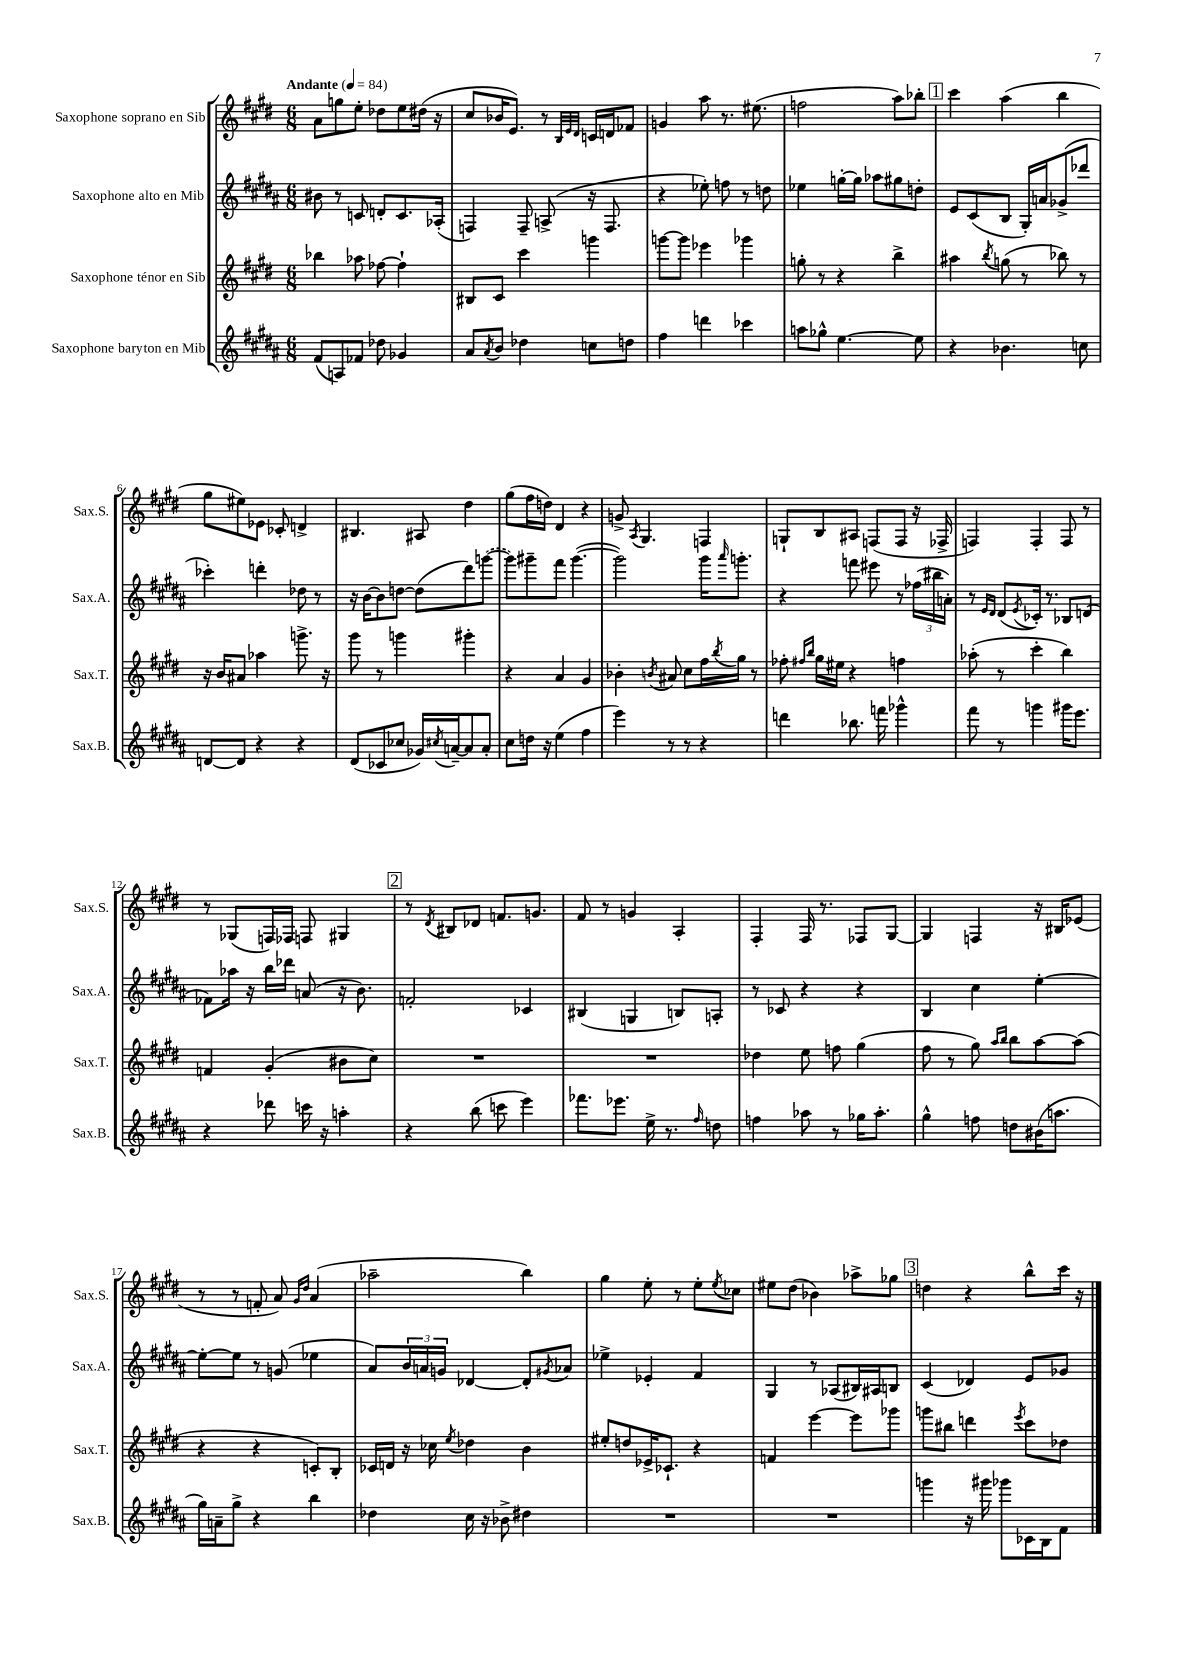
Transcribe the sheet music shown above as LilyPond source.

<<
\new StaffGroup <<
\new Staff = "s0" \with { instrumentName = "Saxophone soprano en Sib" shortInstrumentName = "Sax.S." } {
    \clef treble \key e \major \numericTimeSignature \time 6/8 \tempo "Andante" 4 = 84
    a'8 g''8 e''8-. des''8 e''8 dis''16( r16 |
    cis''8 bes'16 e'8.) r8 \grace { b32 e'32 dis'32 } c'16 d'16 fes'8 |
    g'4 a''8 r8. eis''8.( |
    f''2 a''8) bes''8-. |
    \mark \markup { \box "1" } cis'''4 a''4( b''4 |
    gis''8 eis''8) ees'8 ces'8-. d'4-> |
    bis4. ais8 dis''4 |
    gis''8( fis''16 d''16) dis'4 r4 |
    g'8-> \acciaccatura { a8 } gis4. f4 |
    g8-! b8 ais8 f8( f8 r16 fes16-> |
    f4) f4-. f8 r8 |
    r8 ges8( f16) fes16 f8 gis4 |
    \mark \markup { \box "2" } r8 \acciaccatura { dis'8 } bis8 des'8 f'8. g'8. |
    fis'8 r8 g'4 a4-. |
    fis4-. fis16 r8. fes8 gis8~ |
    gis4 f4 r16 bis16 ees'8( |
    r8 r8 f'8-. a'8) \grace { gis'16 dis''16 } a'4( |
    aes''2-- b''4) |
    gis''4 e''8-. r8 e''8-. \acciaccatura { e''8 } ces''8 |
    eis''8 dis''8( bes'4) aes''8-> ges''8 |
    \mark \markup { \box "3" } d''4 r4 b''8-^ cis'''16 r16 \bar "|." |
}
\new Staff = "s1" \with { instrumentName = "Saxophone alto en Mib" shortInstrumentName = "Sax.A." } {
    \clef treble \key b \major \numericTimeSignature \time 6/8
    bis'8 r8 c'8 d'8-. c'8. aes16-.( |
    f4) f8-- a8->( r16 f8. |
    r4 ees''8-.) f''8 r8 d''8 |
    ees''4 g''16~-. g''16 aes''8 gis''8 d''8-. |
    \mark \markup { \box "1" } e'8 cis'8( b8 gis16-.) a'16 ges'8->( des'''8 |
    ces'''4-.) d'''4-. des''8 r8 |
    r16 b'16~ b'8 d''8~ d''8( dis'''8) \once \slurDashed g'''8~( |
    g'''8) gis'''8-- fis'''8 gis'''4.~( |
    gis'''2) gis'''16 \grace { ais'''16 } g'''8.-. |
    r4 f'''8 eis'''8 r8 \tuplet 3/2 { fes''16( bis''16 a'16-.) } |
    r8 \grace { e'16 dis'16 } dis'8( \acciaccatura { e'8 } ces'16-.) r8. bes8 d'8( |
    fes'8) aes''16 r16 b''16 des'''16 a'8( r16 b'8.) |
    \mark \markup { \box "2" } f'2-. ces'4 |
    bis4( g4 b8) a8-. |
    r8 ces'8 r4 r4 |
    b4 cis''4 e''4~-. |
    e''8~-. e''8 r8 g'8( ees''4 |
    ais'8) \tuplet 3/2 { b'16 a'16 g'16 } des'4~ des'8-. \acciaccatura { gis'8 } aes'8 |
    ees''4-> ees'4-. fis'4 |
    gis4 r8 aes8( bis16) ais16 b8 |
    \mark \markup { \box "3" } cis'4( des'4) e'8 ges'8 \bar "|." |
}
\new Staff = "s2" \with { instrumentName = "Saxophone ténor en Sib" shortInstrumentName = "Sax.T." } {
    \clef treble \key e \major \numericTimeSignature \time 6/8
    bes''4 aes''8 fes''8~ fes''4-! |
    bis8 cis'8 cis'''4 g'''4 |
    g'''8~ g'''8 ees'''4 ges'''4 |
    g''8-. r8 r4 b''4-> |
    \mark \markup { \box "1" } ais''4 \acciaccatura { b''8 } g''8( r8 bes''8) r8 |
    r16 b'16 ais'8 aes''4 g'''8.-> r16 |
    gis'''8 r8 g'''4 gis'''4-. |
    r4 a'4 gis'4 |
    bes'4-. \acciaccatura { b'8 } ais'8 cis''8 fis''16 \acciaccatura { b''8 } gis''16 r8 |
    fes''8-. \grace { fis''16 b''16 } gis''16 eis''16 r4 f''4 |
    aes''8-.( r8 cis'''4-. b''4) |
    f'4 gis'4-.( bis'8 cis''8) |
    \mark \markup { \box "2" } R2. |
    R2. |
    des''4 e''8 f''8 gis''4( |
    fis''8 r8 gis''8) \grace { a''16 b''16 } b''8 a''8~ a''8( |
    r4 r4 c'8-.) b8-. |
    ces'16 d'16 r16 ces''16 \acciaccatura { e''8 } des''4 b'4 |
    eis''8-. d''8 ees'16-> ces'8.-! r4 |
    f'4 e'''4~ e'''8 ges'''8 |
    \mark \markup { \box "3" } g'''8 bis''8 d'''4 \acciaccatura { e'''8 } cis'''8 des''8 \bar "|." |
}
\new Staff = "s3" \with { instrumentName = "Saxophone baryton en Mib" shortInstrumentName = "Sax.B." } {
    \clef treble \key b \major \numericTimeSignature \time 6/8
    fis'8( a8) fes'8 des''8 ges'4 |
    ais'8 \acciaccatura { ais'8 } b'8 des''4 c''8 d''8 |
    fis''4 d'''4 ces'''4 |
    a''8 ges''8-^ e''4.~ e''8 |
    \mark \markup { \box "1" } r4 bes'4. c''8 |
    d'8~ d'8 r4 r4 |
    dis'8( ces'8 ces''8 ges'16) \acciaccatura { cis''8 } a'16~-- a'8 a'8-. |
    cis''8 d''16 r16 e''4( fis''4 |
    e'''4) r8 r8 r4 |
    d'''4 bes''8. f'''16 ges'''4-^ |
    fis'''8 r8 g'''4 gis'''16 e'''8. |
    r4 des'''8 c'''16 r16 a''4-. |
    \mark \markup { \box "2" } r4 b''8( c'''8 e'''4) |
    fes'''8. ees'''8. e''16-> r8. \grace { fis''16 } d''8 |
    f''4 aes''8 r8 ges''16 aes''8.-. |
    gis''4-^ f''8 d''8 bis'16( a''8. |
    gis''16) a'16-- gis''8-> r4 b''4 |
    des''4 cis''16 r16 bes'8-> dis''4 |
    R2. |
    R2. |
    \mark \markup { \box "3" } g'''4 r16 gis'''16 ges'''8 ces'16 b16 fis'8 \bar "|." |
}
>>
>>
